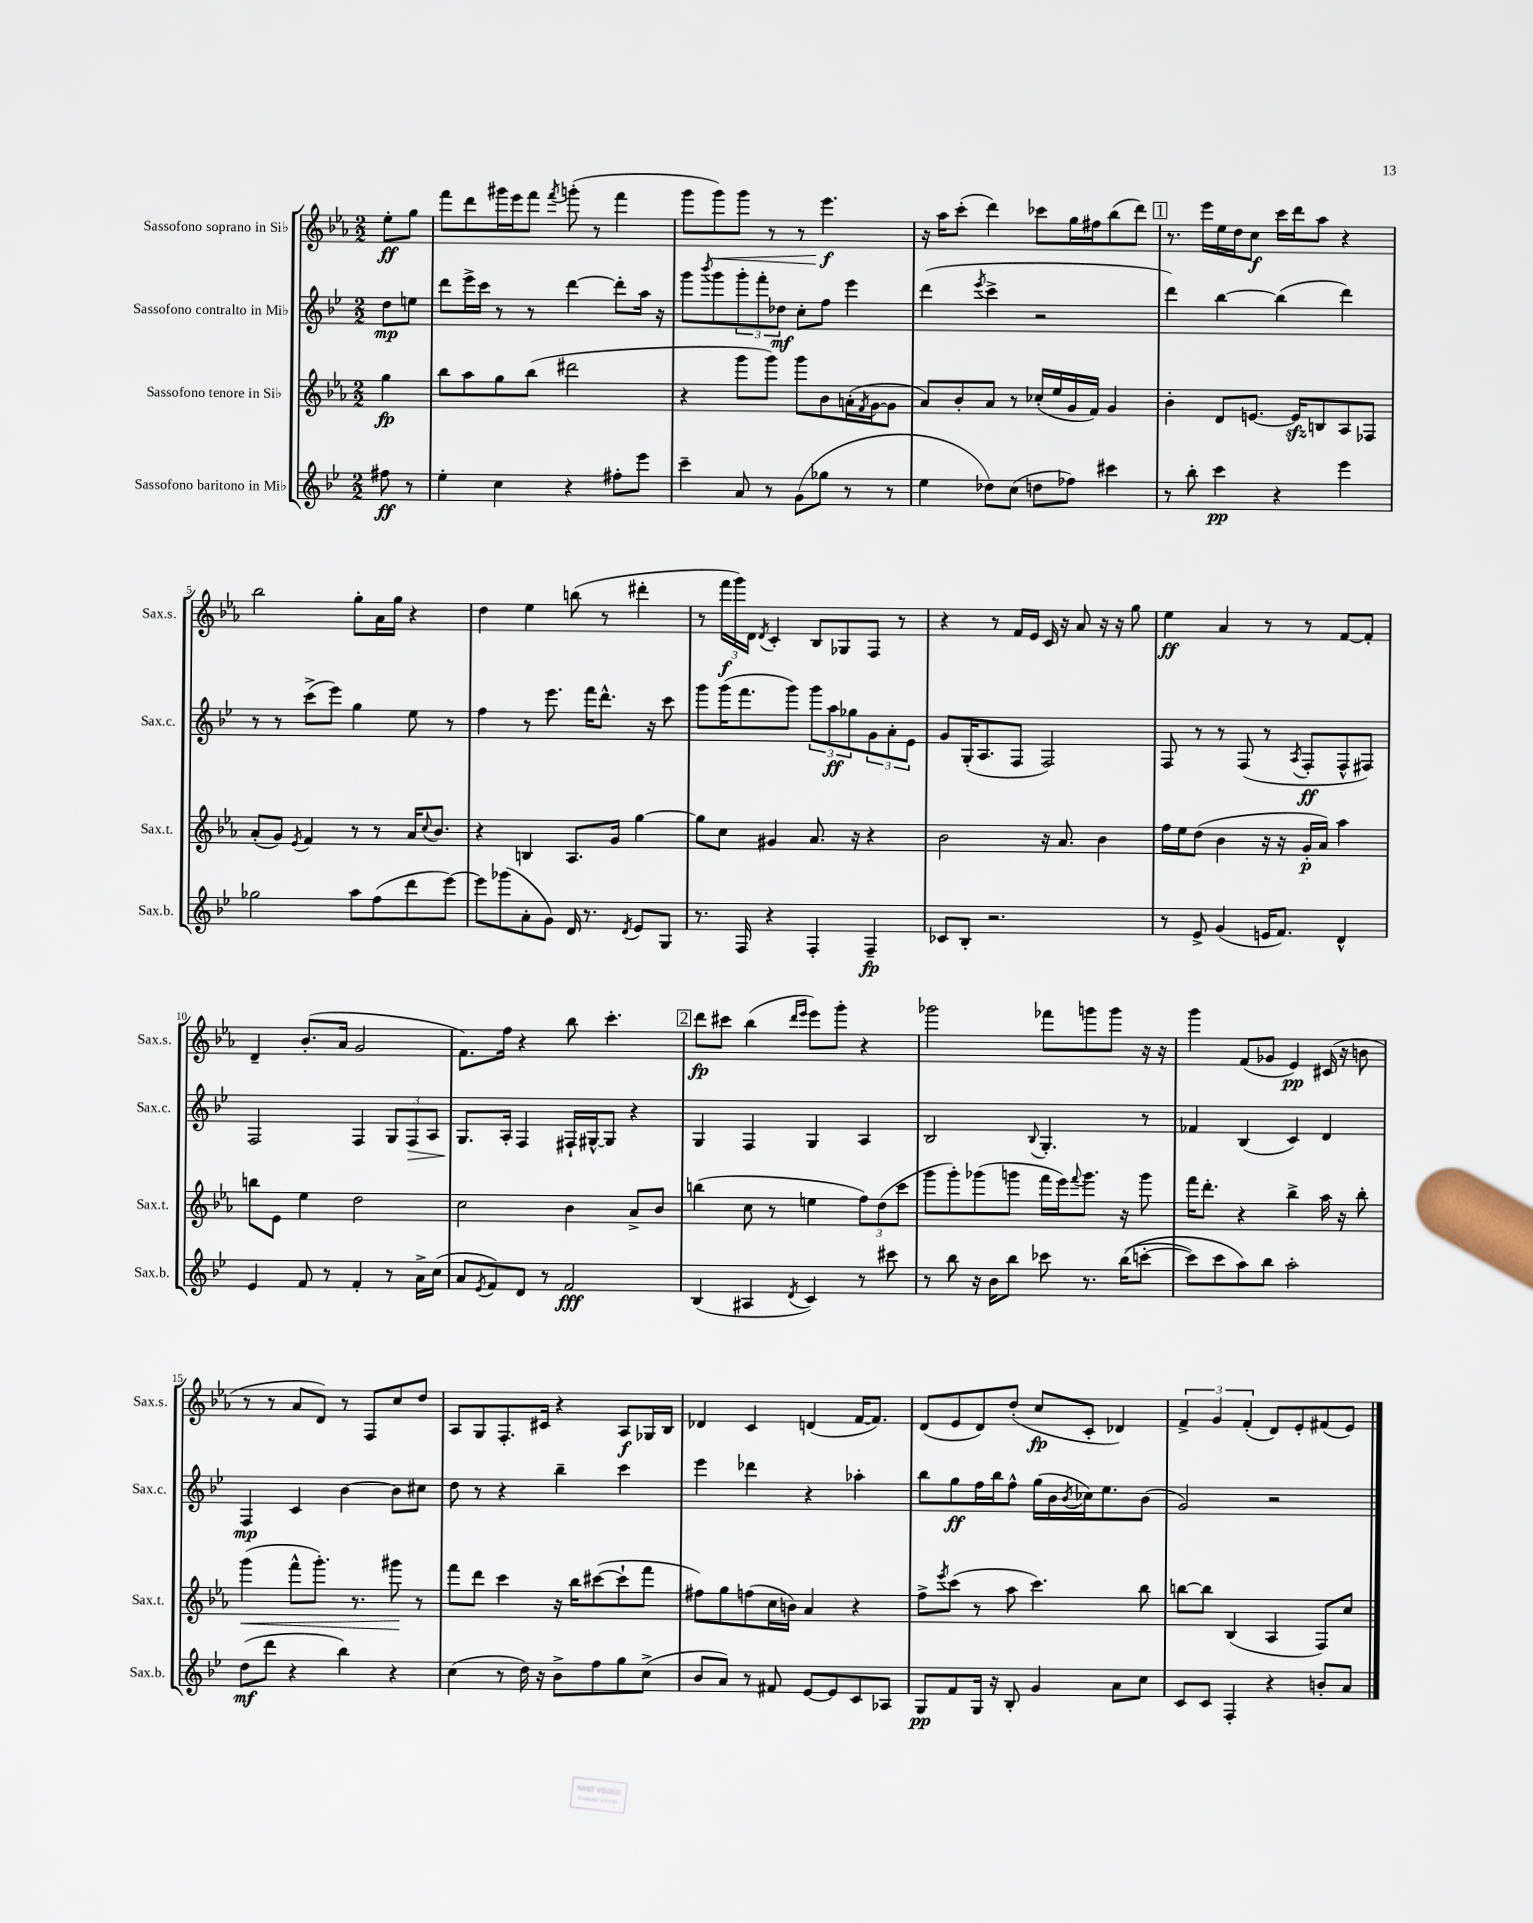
<<
\new StaffGroup <<
\new Staff = "s0" \with { instrumentName = "Sassofono soprano in Sib" shortInstrumentName = "Sax.s." } {
    \clef treble \key ees \major \numericTimeSignature \time 2/2 \partial 4
    ees''8-.\ff g''8 |
    f'''8 d'''8 gis'''16 ees'''16 f'''8 \acciaccatura { f'''8 } g'''8-.( r8 f'''4 |
    g'''8 g'''8\<) g'''8 r8 r8 ees'''4.\f\! |
    r16 aes''16 c'''8-.( d'''4) ces'''8 g''16 fis''16 bes''8( d'''8) |
    \mark \markup { \box "1" } r8. ees'''16 ees''16 d''16 c''8\f c'''16 d'''16 aes''8 r4 |
    bes''2 g''8-. aes'16 g''16 r4 |
    d''4 ees''4 b''8( r8 dis'''4-. |
    r8 \tuplet 3/2 { f'''16\f g'''16) d'16 } \acciaccatura { d'8 } c'4-. bes8 ges8 f8 r8 |
    r4 r8 f'16 ees'16 c'16 r16 aes'8 r16 r16 g''8 |
    ees''4\ff aes'4 r8 r8 f'8~ f'8-. |
    d'4-- bes'8.-.( aes'16 g'2 |
    f'8.) f''16 r4 bes''8 c'''4.-. |
    \mark \markup { \box "2" } d'''8\fp cis'''8 bes''4( \grace { d'''16 ees'''16 } ees'''8) g'''8-. r4 |
    ges'''2 fes'''8 g'''8 g'''8 r16 r16 |
    g'''4 f'8( ges'8 ees'4\pp) cis'16( r16 b'8 |
    r8 r8 aes'8 d'8) r8 f8 c''8 d''8 |
    aes8 g8 f8.-. cis'16 r4 aes8\f ges16 bes16 |
    des'4 c'4 d'4( f'16~ f'8.) |
    d'8( ees'8 d'8) d''8-.( c''8\fp c'8-. des'4) |
    \tuplet 3/2 { f'4-> g'4 f'4-.( } d'8) ees'8-. fis'8( ees'8) \bar "|." |
}
\new Staff = "s1" \with { instrumentName = "Sassofono contralto in Mib" shortInstrumentName = "Sax.c." } {
    \clef treble \key bes \major \numericTimeSignature \time 2/2 \partial 4
    d''8\mp e''8 |
    d'''8 ees'''16-> c'''16 r8 r8 d'''4~ d'''8-. a''16 r16 |
    g'''8 \acciaccatura { bes'''8 } g'''8 \tuplet 3/2 { g'''8-. f'''8-. des''8\mf } c''8-. f''8 ees'''4 |
    d'''4( \acciaccatura { ees'''8 } c'''4-> r2 |
    \mark \markup { \box "1" } d'''4) bes''4~ bes''4( d'''4) |
    r8 r8 c'''8->( ees'''8) g''4 ees''8 r8 |
    f''4 r8 ees'''8. f'''16 d'''8.-^ r16 c'''8 |
    g'''8 g'''16( f'''8. g'''8) \tuplet 3/2 { g'''8 a''8\ff ges''8 } \tuplet 3/2 { g'8 a'8-. ees'8 } |
    g'8 g16-.( a8. f8 f2) |
    f8 r8 r8 f8( r8 \acciaccatura { a8 } f8-.\ff f8-^ fis8) |
    f2 f4 \tuplet 3/2 { g8 f8\> a8 } |
    g8.\! a16-. f4 fis16-! gis16~-^ gis8 r4 |
    \mark \markup { \box "2" } g4 f4 g4 a4 |
    bes2 \appoggiatura { bes8 } g4.-. r8 |
    fes'4 bes4( c'4) d'4 |
    f4\mp c'4 bes'4~ bes'8 cis''8 |
    d''8 r8 r4 bes''4-- c'''4 |
    ees'''4 des'''4 r4 aes''4-. |
    bes''8 g''8\ff f''16 bes''16 f''8-^ g''16( bes'16 \acciaccatura { bes'8 } ces''16) ees''8. bes'8( |
    g'2) r2 \bar "|." |
}
\new Staff = "s2" \with { instrumentName = "Sassofono tenore in Sib" shortInstrumentName = "Sax.t." } {
    \clef treble \key ees \major \numericTimeSignature \time 2/2 \partial 4
    g''4\fp |
    bes''8 aes''8 g''8 bes''8( dis'''2 |
    r4 g'''8 g'''8) g'''8 bes'8 a'16-.( \acciaccatura { f'8 } g'16~ g'8 |
    aes'8) bes'8-. aes'8 r8 ces''16-.( ees''16 g'16 f'16) g'4 |
    \mark \markup { \box "1" } bes'4-. d'8 e'8.~ e'16\sfz b8 aes8 fes8 |
    aes'8-.( g'8) \acciaccatura { ees'8 } f'4 r8 r8 aes'16 \appoggiatura { c''8 } bes'8. |
    r4 b4 aes8. g'16 g''4~ |
    g''8 c''8 gis'4 aes'8. r16 r4 |
    bes'2 r16 aes'8. bes'4 |
    f''16 ees''16 d''8( bes'4 r16 r16 g'16-.\p aes'16) aes''4 |
    b''8 ees'8 ees''4 d''2 |
    c''2 bes'4 aes'8-> bes'8 |
    \mark \markup { \box "2" } b''4( c''8 r8 e''4 \tuplet 3/2 { f''8) d''8( c'''8 } |
    g'''8 g'''8-.) ges'''8( g'''8 f'''16 ees'''16) \appoggiatura { f'''8 } g'''8. r16 g'''8 |
    f'''16 d'''8.-. r4 bes''4-> aes''16 r16 bes''8-. |
    g'''4\<( f'''8-^ g'''8.-.) r8. gis'''8\! r8 |
    f'''8 d'''8 c'''4 r16 bes''16 cis'''8~( cis'''8-! f'''8 |
    fis''8) g''8 f''8( c''16 b'16) aes'4 r4 |
    f''8-> \acciaccatura { ees'''8 } c'''8( r8 aes''8 c'''4.) bes''8 |
    b''8~ b''8 bes4( aes4 f8) c''8 \bar "|." |
}
\new Staff = "s3" \with { instrumentName = "Sassofono baritono in Mib" shortInstrumentName = "Sax.b." } {
    \clef treble \key bes \major \numericTimeSignature \time 2/2 \partial 4
    fis''8\ff r8 |
    ees''4-. c''4 r4 fis''8-. ees'''8 |
    c'''4-- a'8 r8 g'8( ges''8 r8 r8 |
    ees''4 des''8) c''8( d''8 fes''8) cis'''4 |
    \mark \markup { \box "1" } r8 bes''8-. c'''4\pp r4 ees'''4 |
    ges''2 a''8 f''8( d'''8 ees'''8~) |
    ees'''8 ges'''8( a'8-. g'8) d'16 r8. \acciaccatura { d'8 } ees'8 g8 |
    r8. f16 r4 f4-. f4--\fp |
    ces'8 bes8-. r2. |
    r8 ees'8-> g'4( e'16 f'8.) d'4-^ |
    ees'4 f'8 r8 f'4-. r8 a'16-> c''16( |
    a'8 \acciaccatura { ees'8 } f'8) d'8 r8 f'2\fff |
    \mark \markup { \box "2" } bes4( ais4 \acciaccatura { d'8 } c'4) r8 cis'''8 |
    r8 bes''8 r16 bes'16 bes''8 ces'''8 r8. bes''16(\( c'''8~-. |
    c'''8) c'''8 a''8\) bes''8 a''2-. |
    d''8\mf( d'''8 r4 bes''4) r4 |
    c''4( r8 d''16) r16 bes'8-> f''8 g''8 c''8->( |
    bes'8 a'8) r8 fis'8 ees'8~ ees'8 c'8 aes8 |
    g8\pp f'8 g16 r16 bes8-. g'4 a'8 c''8 |
    c'8 c'8 f4-. r4 b'8-. a'8 \bar "|." |
}
>>
>>
